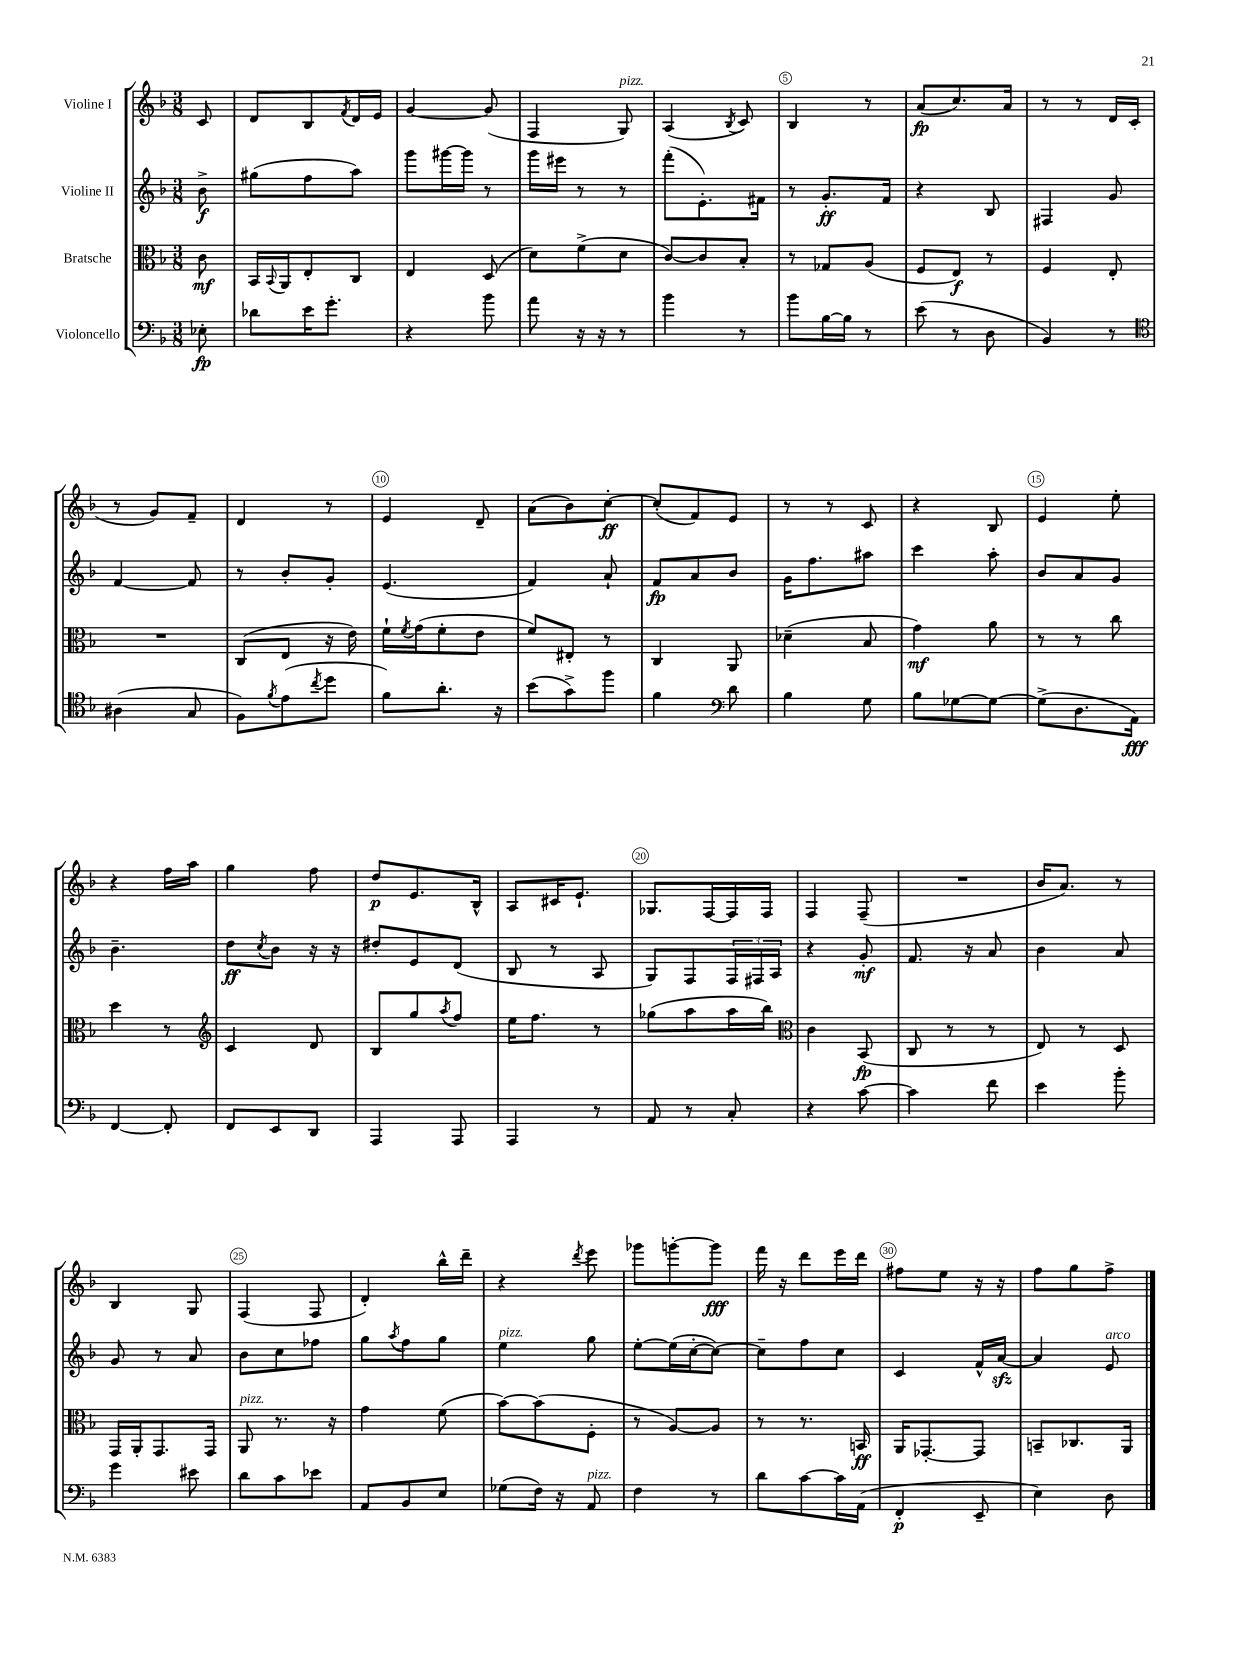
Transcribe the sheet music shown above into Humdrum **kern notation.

**kern	**kern	**kern	**kern
*staff4	*staff3	*staff2	*staff1
*clefF4	*clefC3	*clefG2	*clefG2
*k[b-]	*k[b-]	*k[b-]	*k[b-]
*M3/8	*M3/8	*M3/8	*M3/8
8E-'\	8c\	8b-^\	8c/
=	=	=	=
8d-\L	16BB-/LL	(8gg#\L	8d/L
.	8qqBB-/	.	.
.	16AA/J	.	.
16e\K	8E'/	8ff\	8B-/
8.g'\J	.	.	.
.	.	.	8qf/
.	8C/J	8aa\J)	16d/L
.	.	.	16e/JJ
=	=	=	=
4r	4E/	8ggg\L	[4g/
.	.	[16ggg#\L	.
.	.	16ggg#\]JJ	.
8b-\	(8D/	8r	(8g/]
=	=	=	=
8a\	8d\L)	16ggg\LL	4F/
.	.	16eee#\JJ	.
16r	(8f^\	8r	.
16r	.	.	.
8r	8d\J	8r	8G/)
=	=	=	=
4b-\	[8c/L)	(8fff'\L	(4A/
.	8c/]	8.e'\)	.
.	.	.	8qB-/
8r	8B-'/J	.	8c/)
.	.	16f#\Jk	.
=	=	=	=
8b-\L	8r	8r	4B-/
[16B-\L	8G-/L	8.g'/L	.
16B-\]JJ	.	.	.
8r	(8A/J	.	8r
.	.	16f/Jk	.
=	=	=	=
(8e\	8F/L	4r	(8a/L
8r	8E/J)	.	8.cc/)
8D\	8r	8B-/	.
.	.	.	16a/Jk
=	=	=	=
4BB-/)	4F/	4F#/	8r
.	.	.	8r
8r	8E'/	8g/	16d/LL
.	.	.	(16c/JJ
=	=	=	=
*clefC4	*	*	*
(4A#\	4.r	[4f/	8r
.	.	.	8g/L)
8G/	.	8f/]	8f~/J
=	=	=	=
8F\L)	(8C/L	8r	4d/
8qf/	.	.	.
(8e\	8E/J	8b-'/L	.
8qcc/	.	.	.
8dd\J	16r	8g'/J	8r
.	16e\)	.	.
=	=	=	=
8f\L)	16f`\LL	(4.e/	4e/
.	8qf/	.	.
.	(16g\J	.	.
8.a'\J	8f'\	.	.
.	8e\J	.	8d~/
16r	.	.	.
=	=	=	=
(8b-\L	8f/L)	4f/)	(8a\L
8g^\)	8E#'/J	.	8b-\)
8ff\J	8r	8a`/	[8cc'\J
=	=	=	=
4f\	4C/	8f/L	(8cc'/]L
.	.	8a/	8f/)
*clefF4	*	*	*
8d\	8AA/	8b-/J	8e/J
=	=	=	=
4B-\	(4d-~\	16g\LK	8r
.	.	8.ff\	.
.	.	.	8r
8G\	8B-/	8aa#\J	8c/
=	=	=	=
8B-\L	4g\)	4ccc\	4r
[8G-\	.	.	.
8G-\_J	8a\	8aa'\	8B-/
=	=	=	=
(8G-^\]L	8r	8b-/L	4e/
8.D\	8r	8a/	.
.	8cc\	8g/J	8ee'\
16AA\Jk)	.	.	.
=	=	=	=
[4FF/	4dd\	4.b-~\	4r
8FF'/]	8r	.	16ff\LL
.	.	.	16aa\JJ
=	=	=	=
*	*clefG2	*	*
8FF/L	4c/	8dd\L	4gg\
.	.	8qcc/	.
8EE/	.	8b-\J	.
8DD/J	8d/	16r	8ff\
.	.	16r	.
=	=	=	=
4AAA/	8B-/L	8dd#'/L	8dd/L
.	8gg/	8e/	8.e/
.	8qaa/	.	.
8AAA/	8ff/J	(8d/J	.
.	.	.	16B-^^/Jk
=	=	=	=
4AAA/	16ee\LK	8B-/	8A/L
.	8.ff\J	.	.
.	.	8r	16c#/K
.	.	.	8.e`/J
8r	8r	8A/	.
=	=	=	=
8AA/	(8gg-\L	8G/L)	8.G-/L
8r	8aa\	8F/	.
.	.	.	[16F/L
8C'/	16aa\L	24F/L	16F/]
.	.	24F#/	.
.	16bb-\JJ)	.	16F/JJ
.	.	24A/JJ	.
=	=	=	=
*	*clefC3	*	*
4r	4c\	4r	4F/
[8c\	(8BB-/	8g'/	(8F~/
=	=	=	=
4c\]	8C/	8.f/	4.r
.	8r	.	.
.	.	16r	.
8f\	8r	8a/	.
=	=	=	=
4e\	8E/)	4b-\	16b-/LK
.	.	.	8.a/J)
.	8r	.	.
8b-'\	8D/	8a/	8r
=	=	=	=
4g\	16GG/LL	8g/	4B-/
.	16AA'/J	.	.
.	8.GG/	8r	.
8e#\	.	8a/	8G/
.	16GG/Jk	.	.
=	=	=	=
8d\L	8AA/	8b-\L	(4F/
8c\	8.r	8cc\	.
8e-\J	.	8ff-\J	8F/
.	16r	.	.
=	=	=	=
8AA/L	4g\	8gg\L	4d'/)
.	.	8qaa/	.
8BB-/	.	8ff\	.
8E/J	(8f\	8gg\J	16bb-^^\LL
.	.	.	16ddd~\JJ
=	=	=	=
(8G-\L	[8b-\L)	4ee\	4r
16F\Jk)	(8b-\]	.	.
16r	.	.	.
.	.	.	8qddd/
8AA/	8F'\J	8gg\	8eee\
=	=	=	=
4F\	8r	[8ee'\L	8ggg-\L
.	[8A/L)	(16ee\]L	[8ggg'\
.	.	[16cc'\J	.
8r	8A/]J	8cc\_J)	8ggg\]J
=	=	=	=
8d\L	8r	8cc~\]L	16fff\
.	.	.	16r
[8c\	8.r	8ff\	8ddd\L
16c\]L	.	8cc\J	16eee\L
(16AA\JJ	16BB/	.	16ddd\JJ
=	=	=	=
4FF'/	16AA/LK	4c/	8ff#\L
.	[8.GG-'/	.	.
.	.	.	8ee\J
8EE~/	8GG-/]J	16f^^/LL	16r
.	.	[16a/JJ	16r
=	=	=	=
4E\)	8BB~/L	4a/]	8ff\L
.	8.C-/	.	8gg\
8D\	.	8e/	8ff^\J
.	16AA/Jk	.	.
==	==	==	==
*-	*-	*-	*-
